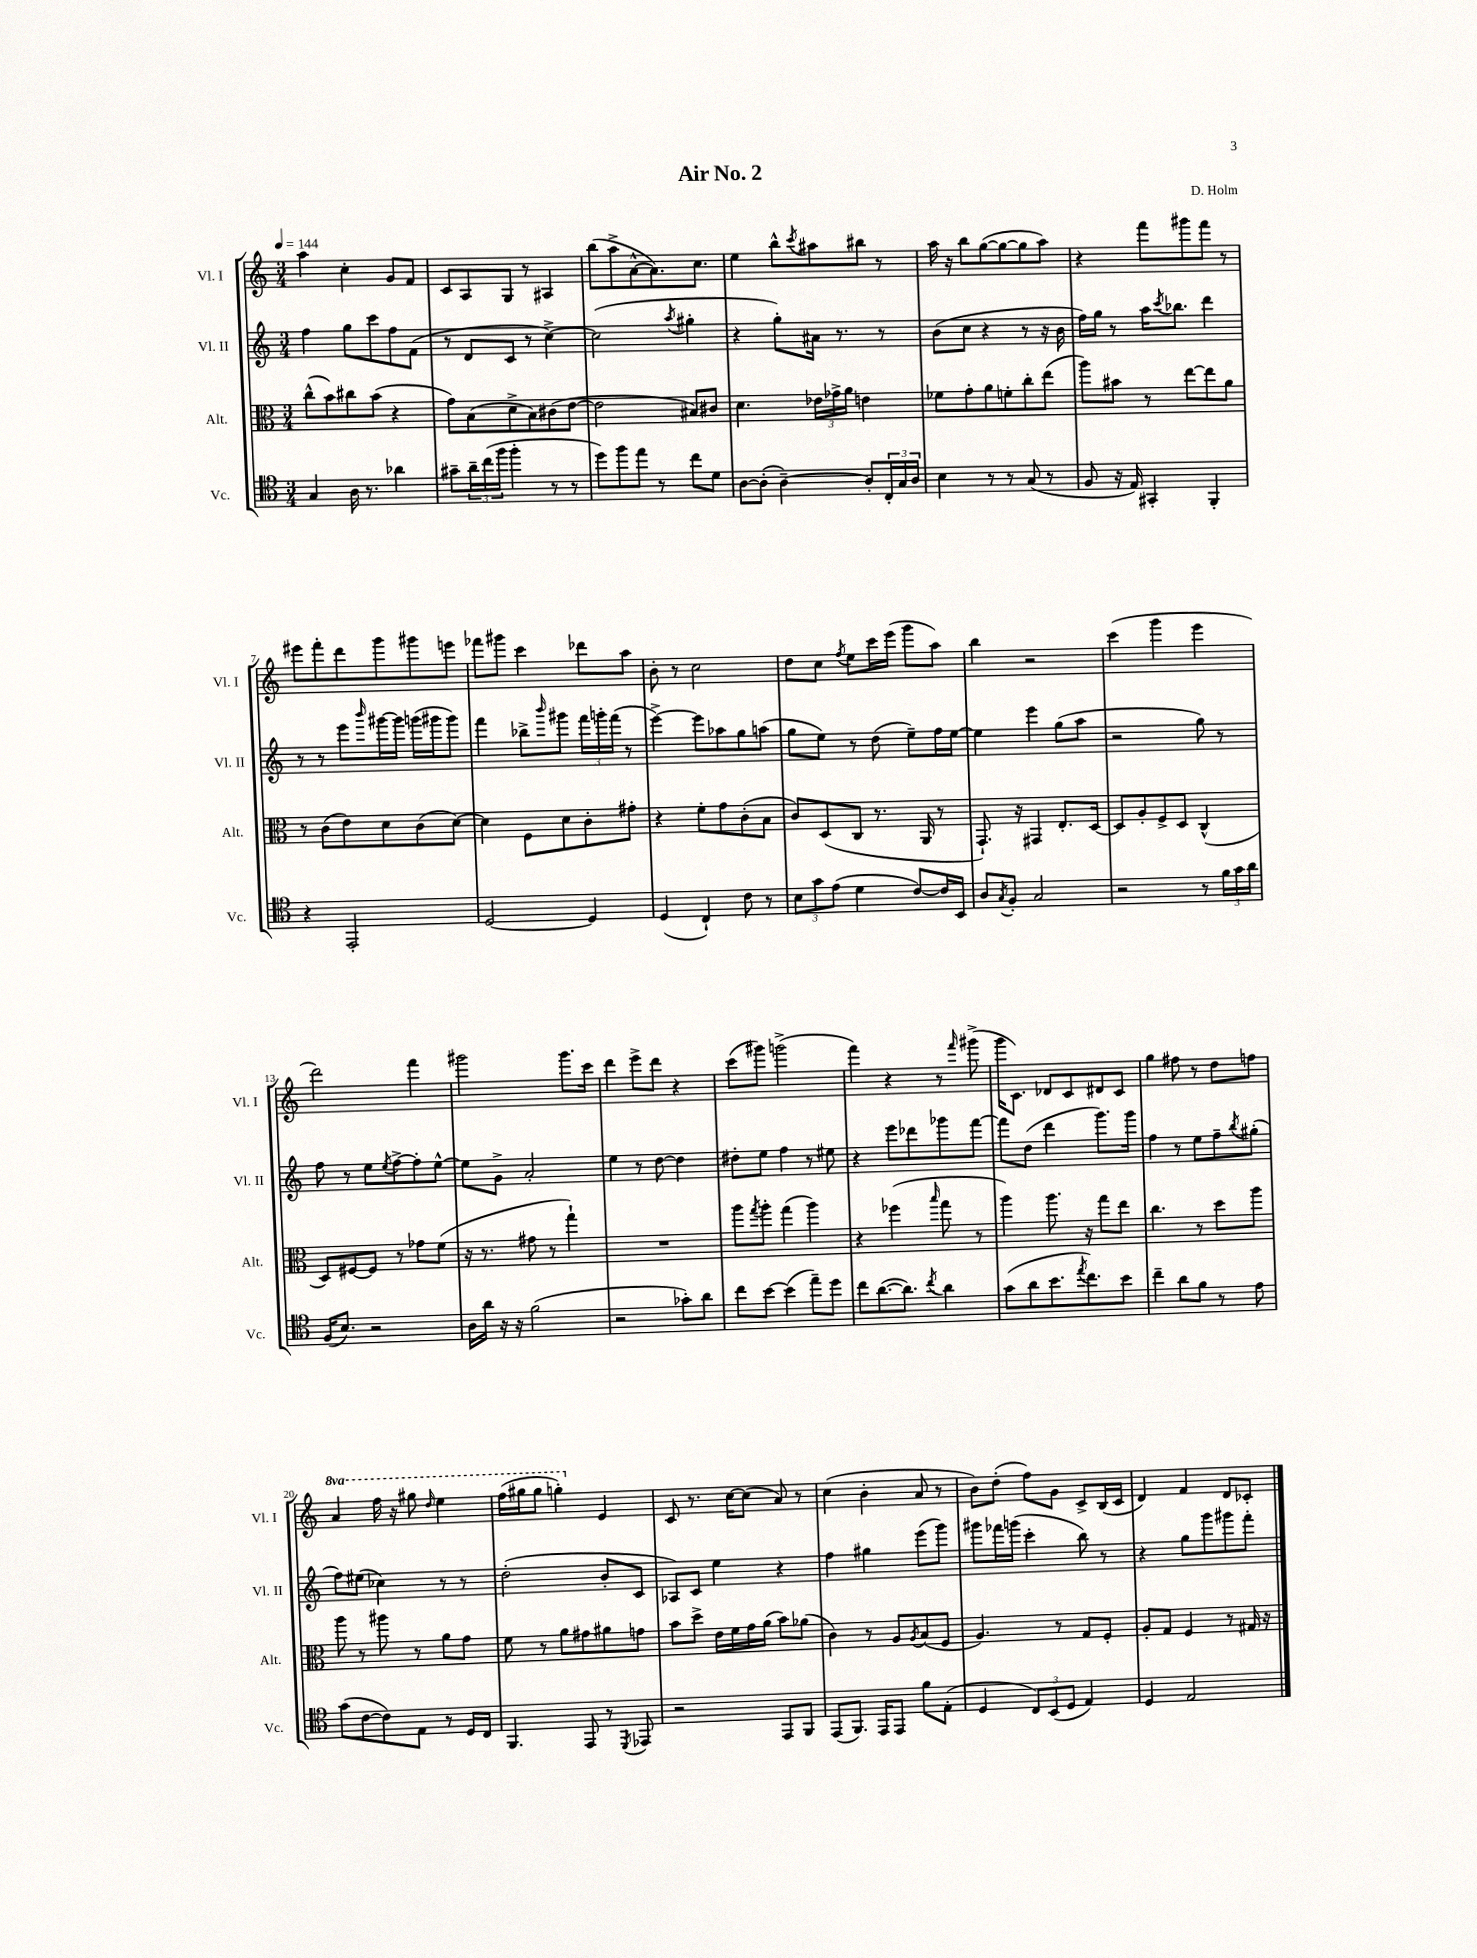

**kern	**kern	**kern	**kern
*part4	*part3	*part2	*part1
*staff4	*staff3	*staff2	*staff1
*I"Vc.	*I"Alt.	*I"Vl. II	*I"Vl. I
*I'Vc.	*I'Alt.	*I'Vl. II	*I'Vl. I
*clefC4	*clefC3	*clefG2	*clefG2
*k[]	*k[]	*k[]	*k[]
*M3/4	*M3/4	*M3/4	*M3/4
*MM144	*MM144	*MM144	*MM144
=1	=1	=1	=1
4G/	(8cc^^\L	4ff\	4aa\
.	8b\)	.	.
16A\	8cc#X\	8gg\L	4cc'\
8.r	.	.	.
.	(8b\J	8ccc\	.
4a-X\	4r	8ff\	8g/L
.	.	(8f\J	8f/J
=2	=2	=2	=2
8g#X~\L	8g\L)	8r	8c/L
24a~\L	(8B\	8d/L	8A/
(24cc\	.	.	.
24ff\JJ	.	.	.
4ff'\	8d^\	8c/J	8G/J
.	8B\)	8r	8r
8r	(8c#X\	[4cc^\)	4A#X/
8r	[8e\J	.	.
=3	=3	=3	=3
8dd\L)	2e\]	(2cc\]	(8bb\L
8ff\	.	.	8aa^\
8ee\J	.	.	[8a^^\
8r	.	.	8.a\])
.	.	8qaa/	.
8cc\L	8B#X/L)	4gg#X'\	.
.	.	.	8.cc\J
8d\J	8c#X/J	.	.
=4	=4	=4	=4
[8A\L	4.d\	4r	4ee\
(8A'\J]	.	.	.
[4A~\)	.	8gg'\L)	8bb^^\L
.	.	.	8qccc/
.	24e-X\LL	16a#X\Jk	8aa#X\
.	24g-X^\	.	.
.	.	8.r	.
.	24a\JJ	.	.
8A'/L]	4en\	.	8bb#X\J
24C'/L	.	8r	8r
24G/	.	.	.
24A/JJ	.	.	.
=5	=5	=5	=5
4B\	8f-X\L	(8b\L	16aa\
.	.	.	16r
.	8g'\	8cc\J	8bb\L
8r	8a\	4r	([8gg\
8r	8fn'\	.	8gg\_
(8G/	8cc'\	8r	8gg\]
8r	(8ee\J	16r	8aa\J)
.	.	16b\	.
=6	=6	=6	=6
8F/	8aa\L)	16ff\LL)	4r
.	.	16gg\JJ	.
16r	8b#X\J	8r	.
16E/)	.	.	.
4GG#X'/	8r	16aa\KL	8fff\L
.	.	8qccc/	.
.	.	8.bb-X\J	.
.	[8ee\L	.	8ggg#X\
4FF'/	8ee\]	4ddd\	8fff\J
.	8a\J	.	8r
!!LO:LB:g=z
=7	=7	=7	=7
4r	8r	8r	8eee#X\L
.	(8c\L	8r	8fff'\
2EE'/	8e\)	8eee\L	8ddd\
.	.	16qqbbb/	.
.	8d\	[16ggg#X\L	8ggg\
.	.	16ggg#\JJ]	.
.	(8c\	(16gggn\LL	8ggg#X\
.	.	16ggg#X\J	.
.	[8d\J)	8ggg#\J)	8eeen\J
=8	=8	=8	=8
[2D/	4d\]	4fff\	8fff-X\L
.	.	.	8ggg#X\J
.	8F\L	8bb-X^\L	4ccc\
.	.	16qqbbb/	.
.	8d\	8ggg#X\J	.
4D/]	8c'\	24fff\LL	8ddd-X\L
.	.	24gggn'\	.
.	.	(24fff\JJ	.
.	8g#X'\J	8r	8aa\J
=9	=9	=9	=9
(4D/	4r	[4eee^\)	8b'\
.	.	.	8r
4C`/)	8f'\L	8eee\L]	2cc\
.	8g\	8aa-X\	.
8c\	(8c'\	8gg\	.
8r	8B\J	(8aan\J	.
=10	=10	=10	=10
12B\L	8c/L)	8gg\L	8dd\L
12g\	.	.	.
.	(8D/	8ee\J)	8cc\J
(12e\J	.	.	.
.	.	.	8qff/
4d\	8C/J	8r	8ee\L
.	8.r	(8dd\	16ccc\L
.	.	.	(16eee\JJ
[8c/L)	.	8ee~\L)	8ggg\L
.	16AA/	.	.
16c/L]	8r	16ff\L	8aa\J)
16BB/JJ	.	[16ee\JJ	.
=11	=11	=11	=11
8A/L	8.GG`/)	4ee\]	4bb\
8qG/	.	.	.
8F'/J	.	.	.
.	16r	.	.
2G/	4GG#X/	4eee\	2r
.	8.E'/L	(8gg\L	.
.	.	8aa\J	.
.	[16D/Jk	.	.
=12	=12	=12	=12
2r	8D/L]	2r	(4ccc\
.	8A'/	.	.
.	8F^/	.	4ggg\
.	8D/J	.	.
8r	(4C^^/	8gg\)	4eee\
24f\LL	.	8r	.
24g\	.	.	.
24a\JJ	.	.	.
!!LO:LB:g=z
=13	=13	=13	=13
(16F/KL	8D/L)	8ff\	2ddd\)
8.B/J)	.	.	.
.	[8F#X/	8r	.
2r	8F#/J]	8ee\L	.
.	.	8qee/	.
.	8r	[8ff^\	.
.	8g-X\L	8ff'\]	4fff\
.	(8f\J	[8ee^^\J	.
=14	=14	=14	=14
16A\LL	16r	8ee\L]	2ggg#X\
16a\JJ	8.r	.	.
16r	.	8g^\J	.
16r	.	.	.
(2f\	8g#X\	2a'/	.
.	8r	.	.
.	4gg`\)	.	8.ggg#\L
.	.	.	16ccc\Jk
=15	=15	=15	=15
2r	2.r	4ee\	4ddd\
.	.	8r	8eee^\L
.	.	[8dd\	8ddd\J
8g-X'\L)	.	4dd\]	4r
8a\J	.	.	.
=16	=16	=16	=16
8cc\L	8aa\L	8dd#X'\L	(8ccc\L
.	8qgg/	.	.
[8b\J	8aa'\J	8ee\J	8ggg#X\J)
(4b\]	(4gg\	4ff\	(2gggn^\
8ee~\L)	4aa\)	8r	.
8dd\J	.	8ee#X\	.
=17	=17	=17	=17
8cc\L	4r	4r	4fff\)
([8.a\	.	.	.
.	(4ff-X\	8eee\L	4r
8.a\J])	.	.	.
.	.	8ddd-X\	.
8qcc/	16qqbb/	.	.
4a\	8gg\	8ggg-X\	8r
.	.	.	16qqfff/
.	8r	[8fff\J	(8ggg#X^\
=18	=18	=18	=18
(8g\L	4aa\)	8fff\L]	16ggg\KL
.	.	.	8.c\J)
8a\	.	(8dd\J	.
8.b\	8.aa\	4ddd\	8d-X/L
.	.	.	8c/
8qee/	.	.	.
8.cc\)	16r	.	.
.	8gg\L	8.ggg\L)	8d#X/
8b\J	8ee\J	.	8c/J
.	.	16ggg\Jk	.
=19	=19	=19	=19
4cc~\	4.cc\	4ff\	4gg\
8a\L	.	8r	8ff#X\
8f\J	8r	8ee\L	8r
8r	8dd\L	8ff~\	8dd\L
.	.	8qbb/	.
8e\	8aa\J	(8gg#X'\J	8ffn\J
!!LO:LB:g=z
=20	=20	=20	=20
*	*	*	*8va
(8g\L	8aa\	8ff\L)	4aa/
[8c\	8r	(8ee#X\J	.
8c\])	8aa#X\	4cc-X\)	16fff\
.	.	.	16r
8E\J	8r	.	8ggg#X\
.	.	.	16qqddd/
8r	8a\L	8r	4eee\
16D/LL	8g\J	8r	.
16C/JJ	.	.	.
=21	=21	=21	=21
4.FF/	8f\	(2dd'\	(16fff\LL
.	.	.	16ggg#X\J
.	8r	.	8ggg#\J
.	8a\L	.	4gggn'\)
8EE/	8g#X\	.	.
*	*	*	*X8va
8r	8a#X\	8b'/L	4e/
8qDD/	.	.	.
8EE-X/	8gn\J	8c/J	.
=22	=22	=22	=22
2r	8b\L	8A-X/L)	8c/
.	8dd^\J	8c/J	8.r
.	16e\LL	4ee\	.
.	16f\	.	[16cc\KL
.	16g\	.	(8cc\J]
.	(16a\JJ	.	.
8EE/L	8b\L)	4r	8a/)
8FF/J	(8a-X\J	.	8r
=23	=23	=23	=23
(8EE/L	4c\)	4ff\	(4cc\
8.FF/J)	.	.	.
.	8r	4gg#X\	4b'\
16EE/KL	.	.	.
8EE/J	8A/L	.	.
.	8qA/	.	.
8f\L	(8B/	(8eee\L	8a/
(8E'\J	8F/J	8ggg\J)	8r
=24	=24	=24	=24
4D/	4.A/)	8ggg#X\L	8b\L)
.	.	16fff-X\L	(8dd'\J
.	.	(16gggn\JJ	.
12C/L)	.	4ccc'\	8ff\L)
(12BB/	.	.	.
.	8r	.	8g\J
12D/J	.	.	.
4E/)	8G/L	8bb\)	8c^/L
.	8F'/J	8r	(16B/L
.	.	.	16c/JJ
=25	=25	=25	=25
4D/	8A'/L	4r	4d/)
.	8G/J	.	.
2E/	4F/	8gg\L	4f/
.	.	8ggg\	.
.	8r	8ggg#X\	8d/L
.	16G#X/	8fff'\J	8c-X'/J
.	16r	.	.
==	==	==	==
*-	*-	*-	*-
